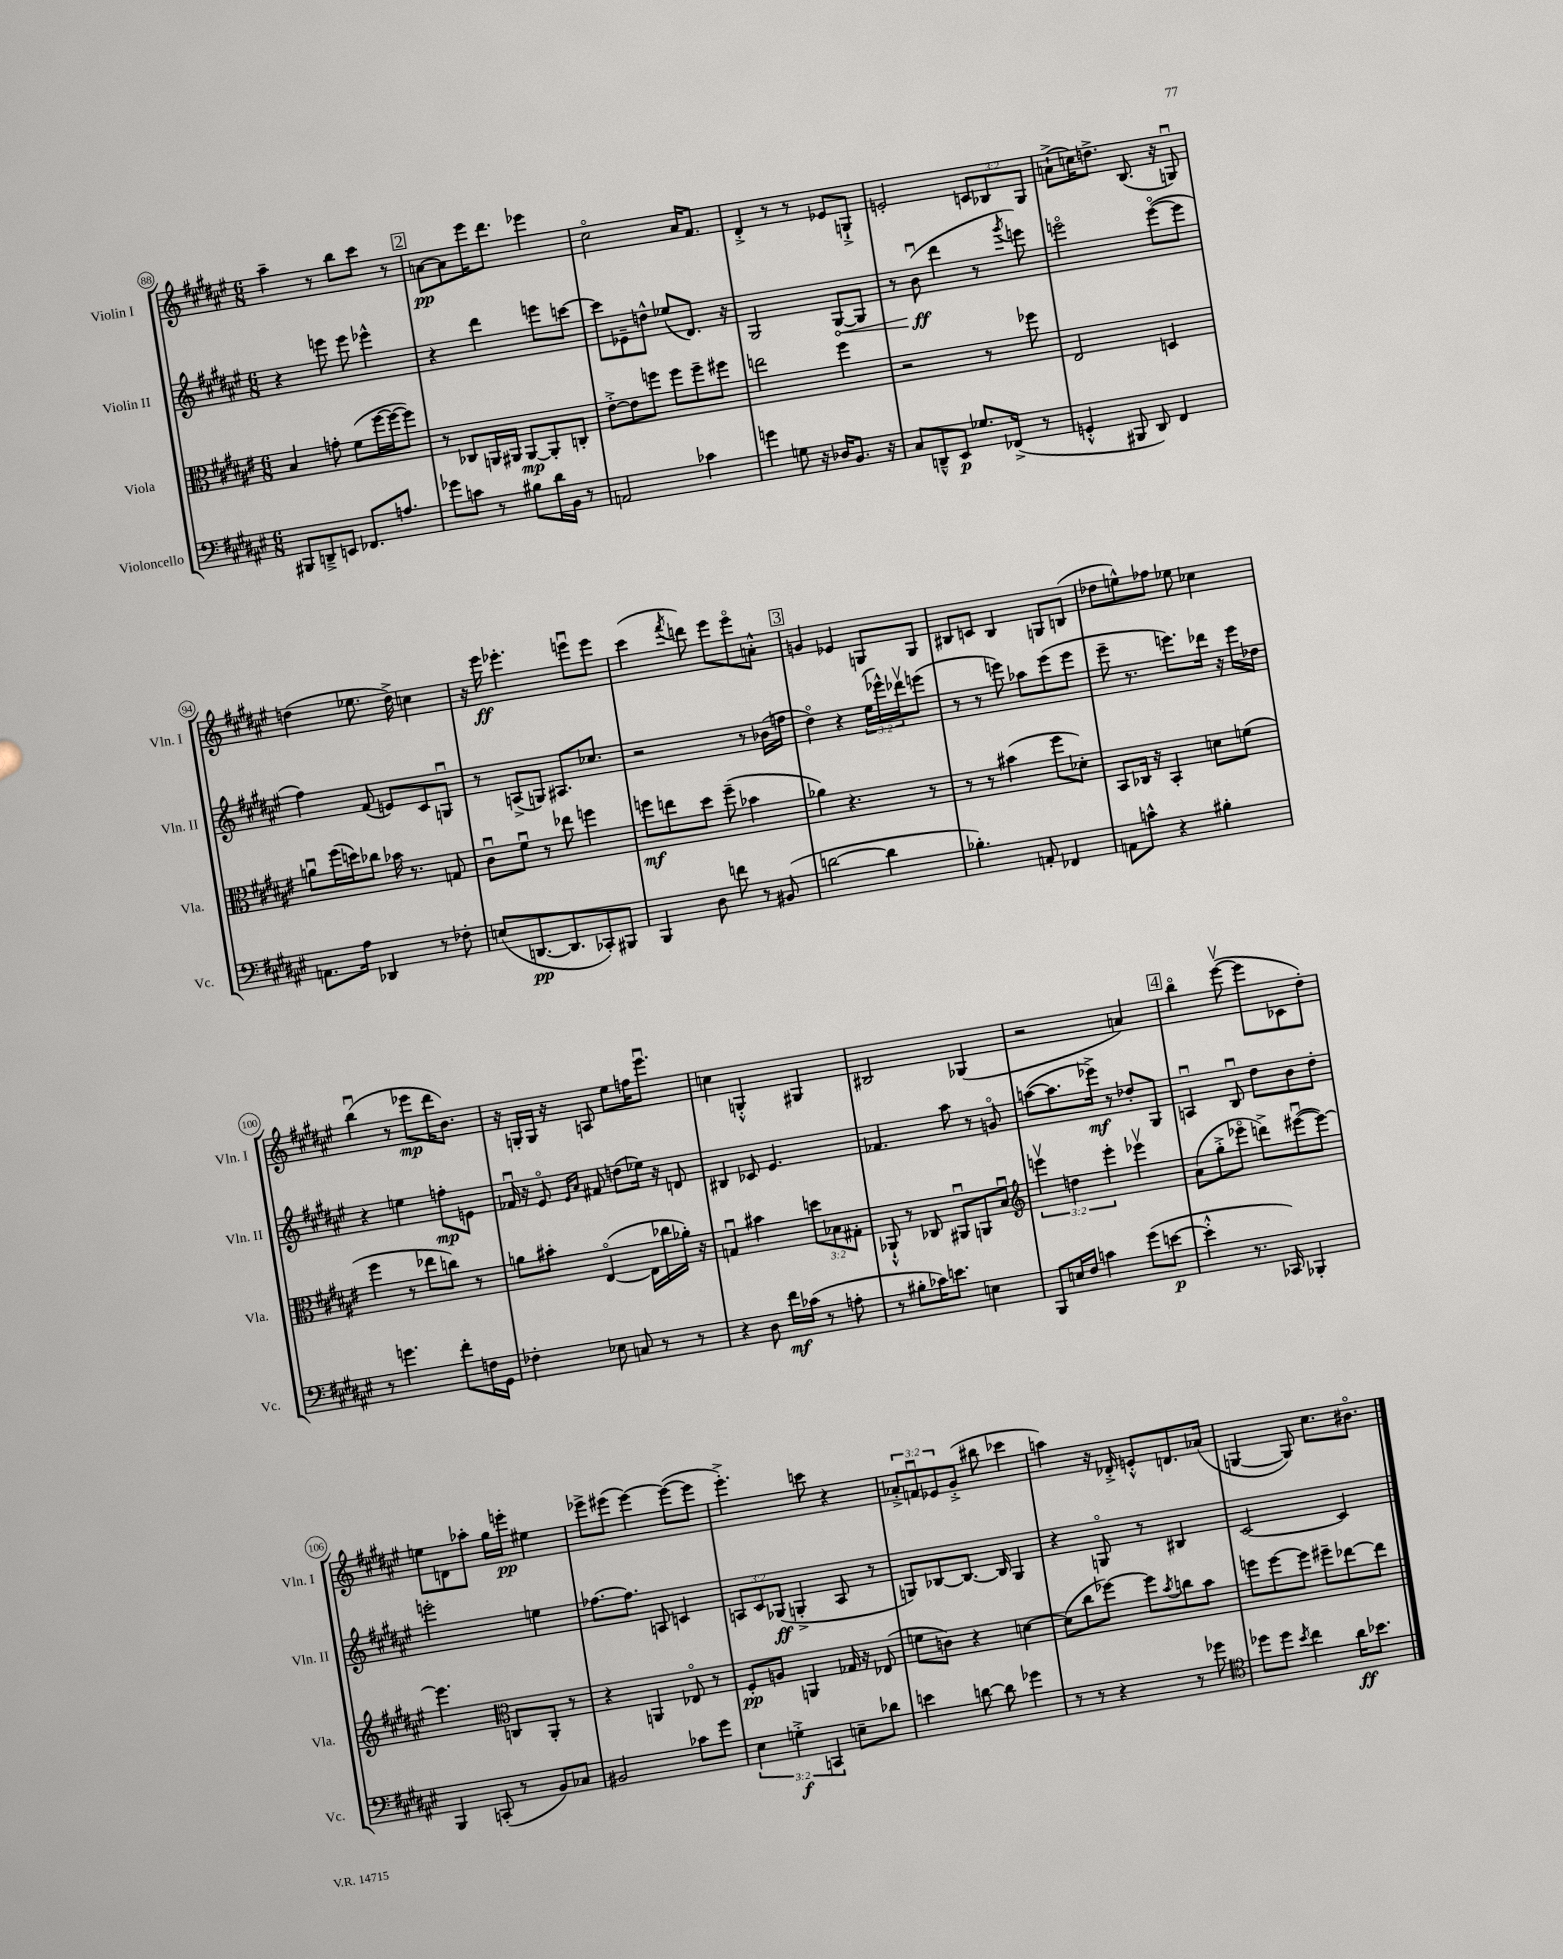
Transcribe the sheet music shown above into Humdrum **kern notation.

**kern	**kern	**kern	**kern
*staff4	*staff3	*staff2	*staff1
*clefF4	*clefC3	*clefG2	*clefG2
*k[f#c#g#d#a#e#]	*k[f#c#g#d#a#e#]	*k[f#c#g#d#a#e#]	*k[f#c#g#d#a#e#]
*M6/8	*M6/8	*M6/8	*M6/8
8BBB#	4B	4r	4aa#~
8DD~^	.	.	.
8EE	8g'	8eee	8r
8.FF-	(8f#	8eee	8bb
.	[16ff#	4eee-^^	8ccc#
8.A	16ff#_	.	.
.	8ff#])	.	8r
=	=	=	=
8g-	8r	4r	[8a
8c	8C-	.	8a]
8r	16AA	4ddd#	16eee#
.	16AA#	.	8.ddd#
8B#	[8AA#	.	.
16d#	8AA#']	8eee	4eee-
16BB	.	.	.
8r	8C'	[8ccc	.
=	=	=	=
2AA	[8e#'^	8ccc]	2cc#o
.	8e#]	8e-~	.
.	8ff	8dd^^	.
.	8ff	(8ee-	.
4c-	8ff~	8.d#)	16a#
.	.	.	8.f#
.	8ff#	.	.
.	.	16r	.
=	=	=	=
4g	2ee	2G#	4d#'^
8G	.	.	8r
16r	.	.	8r
16D-	.	.	.
8.BB	4ff#	[8G#	8e-
.	.	8G#]	8G`^
16r	.	.	.
=	=	=	=
8C#	2r	8r	2e'
8DD~^^	.	(8bu	.
8EE#	.	4ddd#	.
8.G-	.	.	.
.	8r	8r	12c
(16FF-^	.	.	.
.	.	.	12B-
.	.	8qggg#	.
8r	8ff-	8eee)	.
.	.	.	12G#
=	=	=	=
4GG'^^	2E#	2eeeo	(8a`^
.	.	.	16cc)
.	.	.	8.dd^
8BBB#	.	.	.
8DD#)	.	.	(8.B
4FF#	4D	([8eeeo	.
.	.	.	16r
.	.	8eee]	8Gu)
=	=	=	=
8.AA	8au	4ff#)	(4dd
.	(16ff#	.	.
16A#	16dd)	.	.
4DD-	8cc-	(8f#	8.ee-
.	16b-	8e)	.
.	8.r	.	16dd^)
8r	.	8c#	4cc
8F-'	8G	8Gu	.
=	=	=	=
(8E	8c#u	8r	16r
.	.	.	16eee#
[8.DD	8f#u	(8A^	4.eee-'
.	8r	8G)	.
8.DD]	.	.	.
.	8ee-	8.A#	.
8CC-')	4ff	.	8eeeu
.	.	8.cc-	.
8BBB#	.	.	8eee
=	=	=	=
4BBB	8ff	2r	(4ccc#
.	8ee	.	.
.	.	.	8qfff#
8D#	8dd#	.	8ddd)
8f	(8ff~	.	8eee#
8r	4b-	8r	8eee#o
(8BB#	.	(16b-	8a'^^
.	.	16ff	.
=	=	=	=
[2d	4a-)	4dd#o)	4g
.	4.r	4r	4e-
4d]	.	(24ee#	8G
.	.	24eee-^^)	.
.	.	24ddd-v	.
.	8r	(8eee	8G
=	=	=	=
4.B-')	8r	8r	8B#
.	8r	8r	8c
.	(4b#	8eee)	4B#
8AA'	.	8aa-	.
4FF-	8ff#	(8eee	8G
.	8d-')	8eee	(8B
=	=	=	=
8AA	8BB	8eee#~	8dd-
8c^^	16C-	8.r	8ee^^)
.	16r	.	.
4r	4BB'	.	8ff-
.	.	8.eee)	.
.	.	.	8ee-
4B#'	8d	16ddd-	4cc-
.	.	16r	.
.	(8f	16eee	.
.	.	16dd-	.
=	=	=	=
8r	4ff#	4r	(4bbu
4.g	.	.	.
.	8r	4ee	8r
.	8ee-	.	8eee-
8f#'	8cc)	8ff'	16ddd#
.	.	.	8.b)
16F	8r	8e	.
16GG#	.	.	.
=	=	=	=
4F-'	8a	16f-u	16r
.	.	16r	16G'
.	8b#'	8e#o	16G
.	.	.	16r
.	.	16qqe#	.
.	.	16qqa#	.
8E-	([4E#o	8f#	8A
8C	.	(8dd	8ee#
8r	16E#]	16ee-)	16ff
.	16cc-	16r	8.eee#u
8r	16a-')	8d	.
.	16r	.	.
=	=	=	=
4r	4Gu	4B#	4cc
8D#	4b#	8c-	4G'^^
16f#	.	4.e#	.
(16c-	.	.	.
8r	12dd	.	4G#
.	12B-	.	.
8A'	.	.	.
.	12G#'	.	.
=	=	=	=
8r	8AA-`^^	4.f-	2B#
8B#'	8r	.	.
16c-)	8C-	.	.
8.e	.	.	.
.	8AA#u	8aa#	.
4E	8AA	8r	(4G-
.	8Bu	8go	.
=	=	=	=
*	*clefG2	*	*
8BBB	6eeev	([8aa	2r
16E	.	8.aa]	.
.	6dd	.	.
16F#	.	.	.
4c	.	.	.
.	.	16eee-^)	.
.	6eee'	.	.
.	.	8r	.
(8g#	4eee-v	8dd-'	4a)
[8e	.	8G#	.
=	=	=	=
4e'^^]	(8a#	4Au	4bbo
.	8gg#'^	.	.
8.r	8eee-o	8Bu	([8eee#v
.	8ddd^)	8dd#	8eee#]
16CC-)	.	.	.
4BBB-'	([8eee#u	8b	8c-
.	8eee#_)	8dd#'	8dd#')
=	=	=	=
4BBB	4.eee#]	2eee'	8ee
.	.	.	8d
(8CC'	.	.	8aa-'
*	*clefC3	*	*
8r	8C	.	16gg#
.	.	.	16eee'
8BB)	8AA#'	4ee	4ee#
8C-	8r	.	.
=	=	=	=
2BB#	4r	[8.ff-	8eee-^
.	.	.	(8eee#
.	.	8.ff-]	.
.	4AA	.	[4eee#)
.	.	8A	.
8c-	8E-o	4c	(8eee#_
8g#	8r	.	8eee#]
=	=	=	=
6E#	8F#'	12A	4.eee#'^)
.	.	12c#	.
.	8A	.	.
6G'^	.	(12G-	.
.	4AA	4G'^	.
6CC	.	.	.
.	.	.	8ccc
8E~	16G-	8A	4r
.	16r	.	.
8d-	(8E-	8r	.
=	=	=	=
4e	8f	8G)	12a-'^
.	.	.	12fu
.	8c)	[8B-	.
.	.	.	12e-
[8d	4r	8.B-_	(8g#'^
8d]	.	.	8bb#
.	.	16B-]	.
4g-	[4d	4G	4ccc-
=	=	=	=
8r	(8d]	4r	4aa)
8r	8cc#	.	.
4r	[8ff-)	8Go	16r
.	.	.	16d-'^
.	8ff-]	8r	8e'^^
.	8qb	.	.
8r	8cc	4B#	8.d
8g-	8b	.	.
.	.	.	(16a-
=	=	=	=
*clefC4	*	*	*
8dd-	8ff	[2c#	[4G
8dd-	[8ff	.	.
8qb	.	.	.
4cc#	8ff]	.	8G])
.	8ff#~	.	8.cc#
16a#	[8ee-	4c#]	.
8.b-	.	.	8.b#o
.	8ee-]	.	.
==	==	==	==
*-	*-	*-	*-
